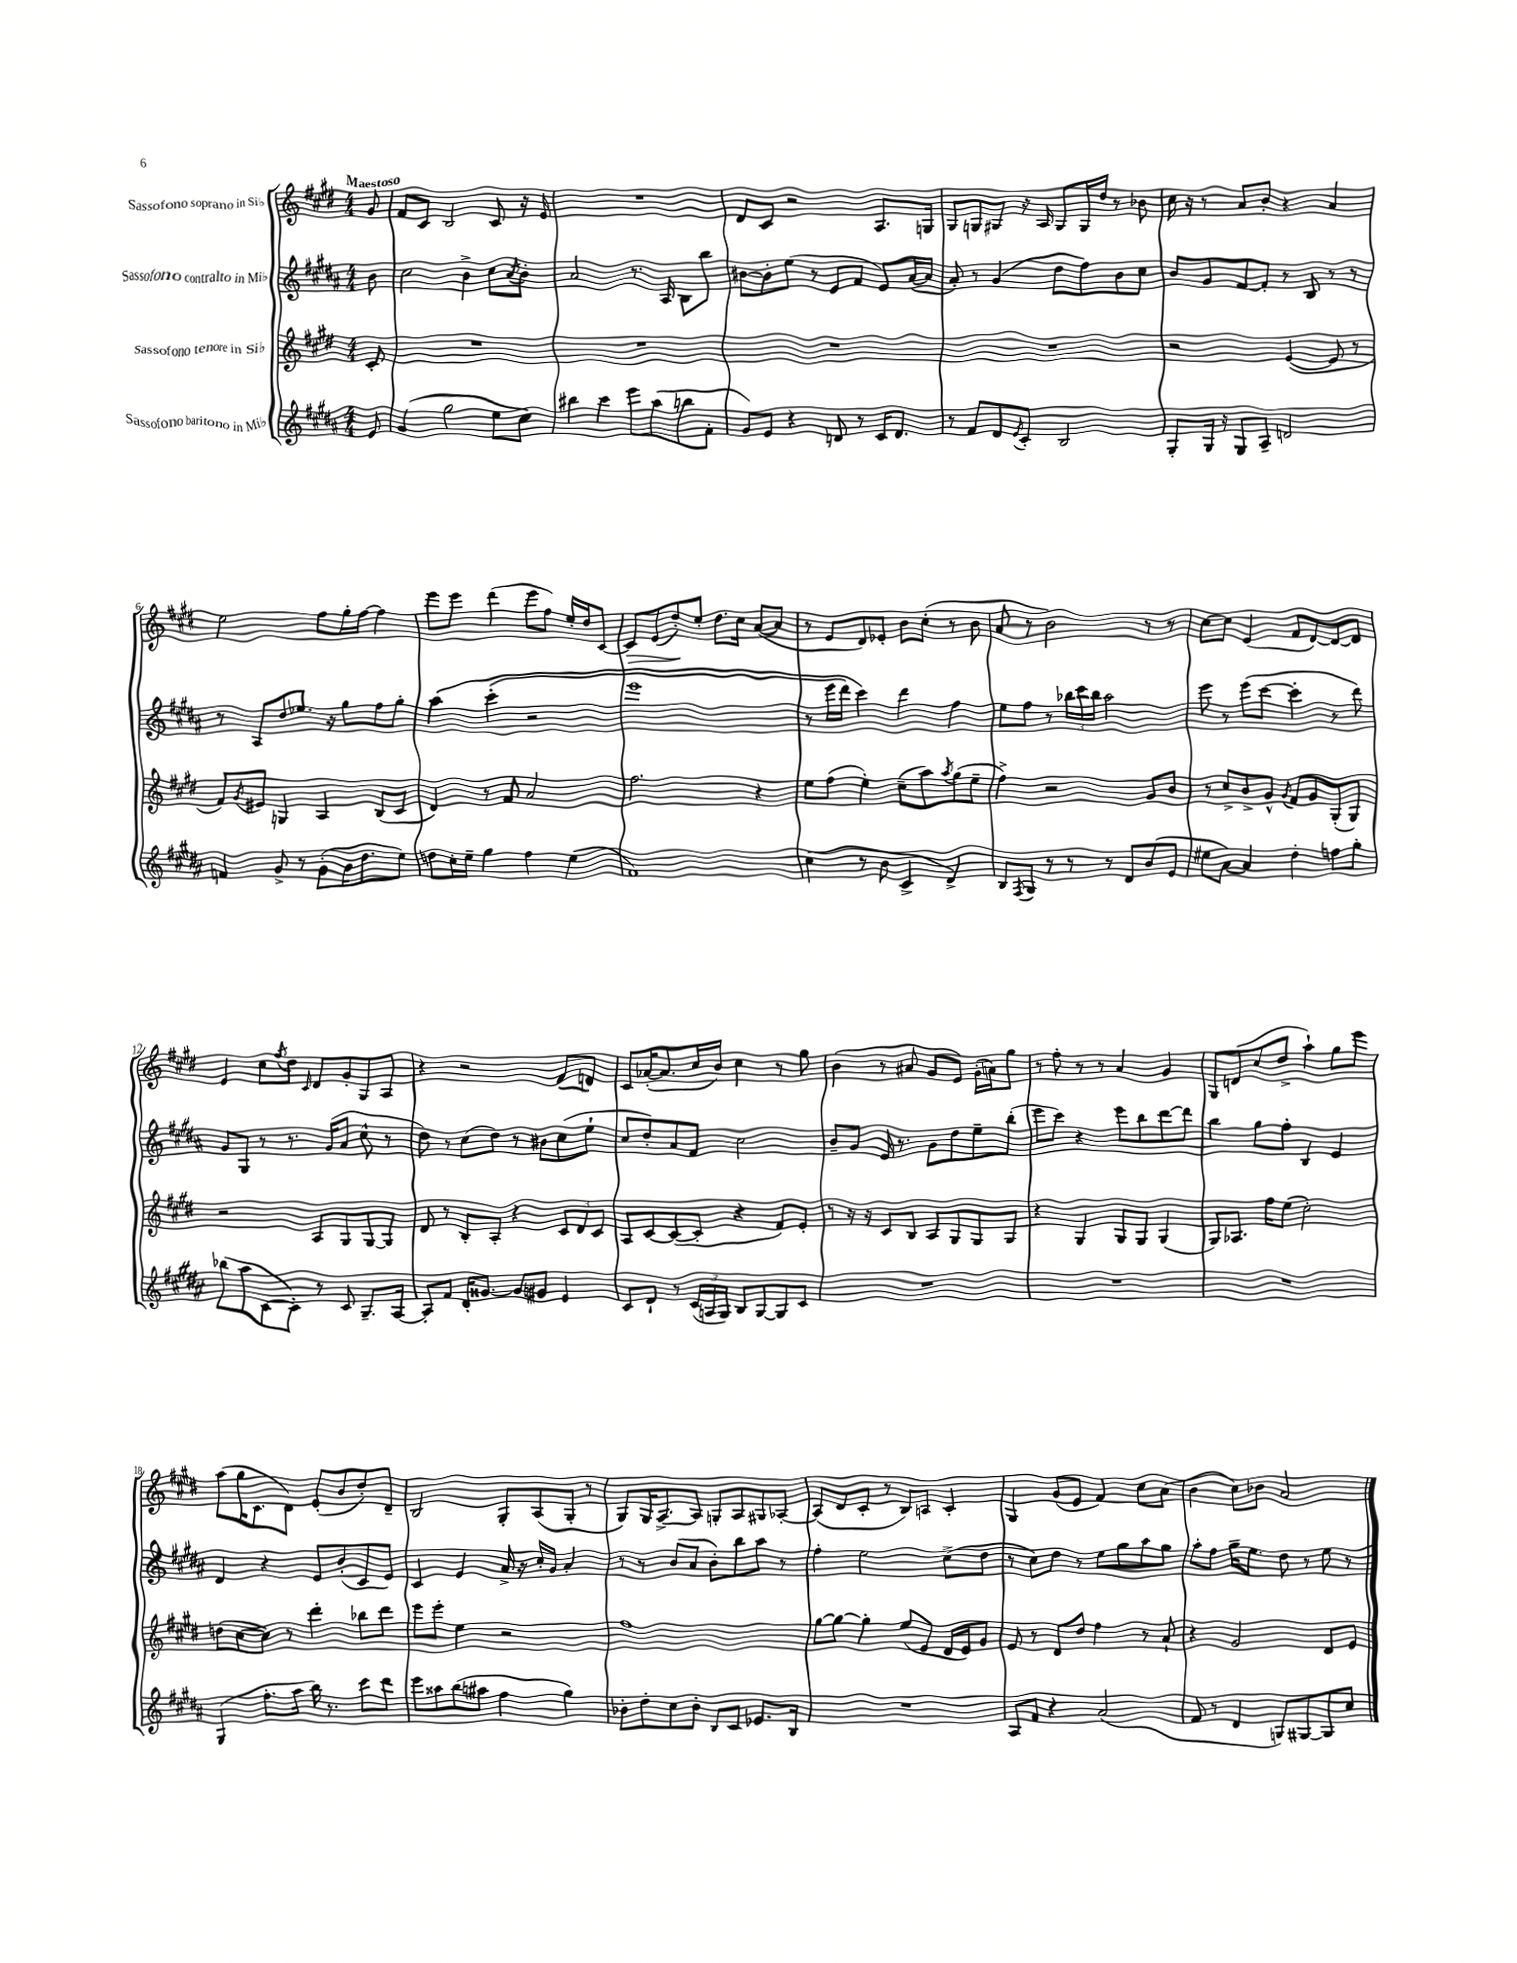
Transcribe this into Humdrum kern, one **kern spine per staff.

**kern	**kern	**kern	**kern	**dynam
*part4	*part3	*part2	*part1	*part1
*staff4	*staff3	*staff2	*staff1	*staff1
*I"Sassofono baritono in Mi♭	*I"Sassofono tenore in Si♭	*I"Sassofono contralto in Mi♭	*I"Sassofono soprano in Si♭	*
*clefG2	*clefG2	*clefG2	*clefG2	*
*k[f#c#g#d#a#]	*k[f#c#g#d#]	*k[f#c#g#d#a#]	*k[f#c#g#d#]	*
*M4/4	*M4/4	*M4/4	*M4/4	*
=	=	=	=	=
!	!	!	!LO:TX:a:B:t=Maestoso	!
8e/	8c#'/	8b\	8g#/	.
=1	=1	=1	=1	=1
(4g#/	1r	2cc#\	8f#/L	.
.	.	.	8c#/J	.
2gg#\	.	.	2B/	.
.	.	4b^\	.	.
8ee\L	.	8cc#\L	8c#/	.
.	.	8qa#/	.	.
8cc#\J)	.	8b'\J	16r	.
.	.	.	16e/	.
=2	=2	=2	=2	=2
4bb#X\	1r	2a#/	1r	.
4ccc#\	.	.	.	.
8eee\L	.	8.r	.	.
(8aa#\	.	.	.	.
.	.	16A#/	.	.
8bbn\	.	8B\L	.	.
8f#'\J	.	8bb\J	.	.
=3	=3	=3	=3	=3
8g#/L)	1r	[8b#X\L	8d#/L	.
8e/J	.	8b#'\]	8c#/J	.
4r	.	(8ee\J	2r	.
.	.	8r	.	.
8dn/	.	8e/L	.	.
8r	.	8f#/J	.	.
16c#/KL	.	8e/L)	8.A/L	.
8.d/J	.	.	.	.
.	.	([16a#/L	.	.
.	.	16a#/JJ]	16Gn/Jk	.
=4	=4	=4	=4	=4
8r	1r	8a#'/)	8G#/L	.
8f#/L	.	8r	8Gn/	.
8d#/	.	(4g#/	8G#X/J	.
8qe/	.	.	.	.
8c#'/J	.	.	16r	.
.	.	.	16A/	.
2B/	.	8dd#\L	8G#/L	.
.	.	8ff#\)	16G#/L	.
.	.	.	16dd#/JJ	.
.	.	8b\	8r	.
.	.	8cc#\J	8b-X\	.
=5	=5	=5	=5	=5
8G#'/L	2r	8b/L	16cc#\	.
.	.	.	16r	.
16G#/Jk	.	8g#/	8r	.
16r	.	.	.	.
8G#/L	.	[8f#/	8a/L	.
8A#~/J	.	8f#'/J]	8b'/J	.
2dn/	([4e/	8r	4r	.
.	.	8B/	.	.
.	8e/]	8r	4a/	.
.	8r	8r	.	.
!!LO:LB:g=z
=6	=6	=6	=6	=6
4fn/	8f#/L)	8r	2ee\	.
.	8qg#/	.	.	.
.	8e#X/J	8A#/L	.	.
8g#^/	4Gn/	8dd#/	.	.
8r	.	8.ee-X/J	.	.
(8g#'\L	4A/	.	8ff#\L	.
.	.	16r	.	.
16b\K	.	8gg#\L	16gg#'\L	.
8.dd#\	.	.	[16ff#\JJ	.
.	(8B/L	8ff#\	4ff#\]	.
8ee\J)	8c#/J	8gg#'\J	.	.
=7	=7	=7	=7	=7
8ddn\L	4d#/)	(4aa#\	8eee\L	.
16cc#'\L	.	.	8eee\J	.
16ee~\JJ	.	.	.	.
4gg#\	8r	(4ccc#'\	(4ddd#\	.
.	8f#/	.	.	.
4ff#\	2a/	2r	8eee\L	.
.	.	.	8ff#\J)	.
(4ee\	.	.	16ee'/LL	.
.	.	.	16dd#/J	.
.	.	.	[8c#/J	.
=8	=8	=8	=8	=8
!	!	!	!	!LO:HP:b
1f#)	2.ff#\	1eee	8c#/L]	>
.	.	.	(8e/	.
.	.	.	8dd#'/)	.
.	.	.	8ee'/J	]
.	.	.	8.dd#\L	.
.	.	.	16cc#\Jk	.
.	4r	.	([8a/L	.
.	.	.	8a/J]	.
=9	=9	=9	=9	=9
(4cc#\	8ee\L	8r	8r	.
.	(8ff#\J	16eee\LL	8e/L	.
.	.	16ddd#\JJ)	.	.
8r	4ee'\)	4ccc#\)	8d#/)	.
8b\	.	.	8e-X'/J	.
4c#^/	(8cc#~\L	4ddd#\	8b\L	.
.	8aa\)	.	(8cc#'\J	.
.	8qaa/	.	.	.
4d#^/)	(8gg#\	4ff#\	8r	.
.	8ee~\J	.	8b\	.
=10	=10	=10	=10	=10
8B/L	4ff#^\)	8ee\L	8a/	.
8qF#/	.	.	.	.
8G#/J	.	8ff#\J	8r	.
8r	2r	8r	2b\)	.
8r	.	24bb-X\LL	.	.
.	.	24ccc#\	.	.
.	.	24bb-\JJ	.	.
8r	.	2aa#\	.	.
8d#/L	.	.	.	.
(8b/	8g#/L	.	8r	.
8e/J	8b/J	.	8r	.
=11	=11	=11	=11	=11
8ee#X\L	8r	8eee\	[8cc#\L	.
[8a#\J)	8cc#^/L	8r	8cc#\J]	.
4a#/]	8b^/	(8eee\L	(4e/	.
.	8g#^^/J	[8ccc#\J	.	.
.	8qg#/	.	.	.
4dd#'\	8f#/L	4ccc#'\]	8f#/L	.
.	8g#/	.	[8d#/)	.
8ffn\L	(8G#'/	8r	8d#/_	.
8gg#'\J	8G#/J)	8ddd#\)	8d#/J]	.
!!LO:LB:g=z
=12	=12	=12	=12	=12
(8bb-X\L	2r	8g#/L	4e/	.
8aa#\	.	8G#/J	.	.
[8c#\	.	8r	8cc#\L	.
.	.	.	8qff#/	.
8c#'\J])	.	8.r	8dd#\J	.
.	.	.	16qqc#/	.
8r	8A/L	.	8d#/L	.
.	.	(16g#/KL	.	.
8c#/	8G#/	8a#/J	8g#'/	.
8.G#~/L	[8G#/	8cc#^^\	8G#/	.
.	8G#/J]	8r	8A/J	.
[16A#/Jk	.	.	.	.
=13	=13	=13	=13	=13
8A#'/L]	8d#/	8dd#\)	4r	.
8f#/J	8r	8r	.	.
16d#'/KL	8B'/L	(8cc#\L	2r	.
[8.g##X/J	.	.	.	.
.	8A'/J	8dd#\J)	.	.
8g##/L]	4r	8r	.	.
8g#X/J	.	8b#X\L	.	.
4e/	12c#/L	(8cc#\	(8f#/L	.
.	12d#/	.	.	.
.	.	8ee`\J	8dn/J)	.
.	12c#/J	.	.	.
=14	=14	=14	=14	=14
8c#/L	8A/L	8cc#/L	8c#/L	.
8d#`/J	[8c#/	8dd#'/)	([16a-X'/K	.
.	.	.	8.a-/]	.
8r	(8c#/_	8a#/	.	.
(24c#/LL	8c#'/J]	8f#/J	16cc#/L	.
24An/	.	.	.	.
.	.	.	16b/JJ)	.
24G#/JJ)	.	.	.	.
8B/L	4r	2cc#\	4cc#\	.
[8G#/	.	.	.	.
8G#/]	8f#/L)	.	8r	.
8c#/J	8e'/J	.	8gg#\	.
=15	=15	=15	=15	=15
1r	8r	8b~/L	(4b\	.
.	16r	8g#/J	.	.
.	16r	.	.	.
.	8c#/L	16e/	8r	.
.	.	8.r	.	.
.	8B/J	.	8a#X/	.
.	8A/L	8g#\L	8g#/L	.
.	8G#/	8dd#\	8e/J)	.
.	8G#/	8ee~\	(16g#'\LL	.
.	.	.	16an\J)	.
.	8G#/J	(8bb'\J	8gg#\J	.
=16	=16	=16	=16	=16
1r	4r	8eee\L	8r	.
.	.	8ccc#\J)	8ff#'\	.
.	4G#/	4r	8r	.
.	.	.	8r	.
.	8G#/L	8eee\L	4a/	.
.	8G#/J	8bb\	.	.
.	(4G#/	[8ddd#\	4g#/	.
.	.	8ddd#\J]	.	.
=17	=17	=17	=17	=17
1r	8G#/L)	4bb\	8G#/L	.
.	8.A-X/J	.	(8dn/	.
.	.	8gg#\L	8cc#/	.
.	16ff#\KL	.	.	.
.	(8ee\J	8ff#'\J	8dd#^/J	.
.	2cc#'\)	4B/	4aa`\)	.
.	.	4e/	8gg#\L	.
.	.	.	8eee\J	.
!!LO:LB:g=z
=18	=18	=18	=18	=18
(4G#/	(8ddn\L	4d#/	(8aa\L	.
.	[8cc#\	.	16gg#\K	.
.	.	.	8.c#\	.
8.ff#'\L	8cc#\J])	4r	.	.
.	8r	.	8d#\J)	.
16aa#\Jk	.	.	.	.
16bb\)	4ddd#'\	8e/L	(8e'/L	.
8.r	.	.	.	.
.	.	(8b'/	8b/	.
8ccc#\L	8bb-X\L	8c#/	8dd#'/)	.
8ddd#\J	8ddd#\J	8e/J)	8d#~/J	.
=19	=19	=19	=19	=19
8eee\L	8eee\L	4c#/	2B/	.
8aa##X\	8eee'\J	.	.	.
(8bb\	4ee\	4e/	.	.
8aa#X\J	.	.	.	.
4ff#\	2r	16a#^/	8G#'/L	.
.	.	16r	.	.
.	.	16cc#'/LL	(8A/	.
.	.	16g#/JJ	.	.
4gg#\)	.	4a#'/	8G#'/J	.
.	.	.	8r	.
=20	=20	=20	=20	=20
8b-X'\L	1ff#	8r	8G#/L)	.
8dd#'\	.	8r	16G#/K	.
.	.	.	[8.A^/	.
8cc#\	.	(8b/L	.	.
8b-'\J	.	8a#/J	8A/J]	.
8B/L	.	8b'\L)	8Gn'/L	.
8c#/J	.	8bb\	8A/	.
8.e-X/L	.	8aa#\J	8G#X/	.
.	.	8r	[8A-X'/J	.
16B/Jk	.	.	.	.
=21	=21	=21	=21	=21
1r	[8gg#\L	4ff#'\	(8A-/L]	.
.	8gg#\J_	.	8d#/	.
.	4gg#'\]	2ee\	8c#'/J	.
.	.	.	8r	.
.	(8ee/L	.	8B/L)	.
.	8e/J	.	8An/J	.
.	16d#/LL	(8cc#^\L	4c#'/	.
.	16e/J)	.	.	.
.	8g#/J	8dd#\J	.	.
=22	=22	=22	=22	=22
8A#/L	8e/	8r	4G#/	.
8f#/J	8r	8cc#\L)	.	.
4r	8d#/L	8dd#\J	(8g#/L	.
.	8dd#/J	8r	8e/J	.
(2a#/	4ff#\	8ee\L	4f#/)	.
.	.	8gg#\	.	.
.	8r	8aa#\	8cc#\L	.
.	8a`/	8gg#\J	(8a\J	.
=23	=23	=23	=23	=23
8f#/	4r	8aa#'\L	4b\	.
8r	.	8ff#\J	.	.
4d#/	2g#/	16gg#~\KL	8cc#\L)	.
.	.	8.ee\J	.	.
.	.	.	8b-X\J	.
8Gn/L)	.	8dd#\	2a/	.
[8G#X/	.	8r	.	.
8G#/]	8d#/L	8ee\	.	.
8cc#/J	8e/J	8r	.	.
==	==	==	==	==
*-	*-	*-	*-	*-
